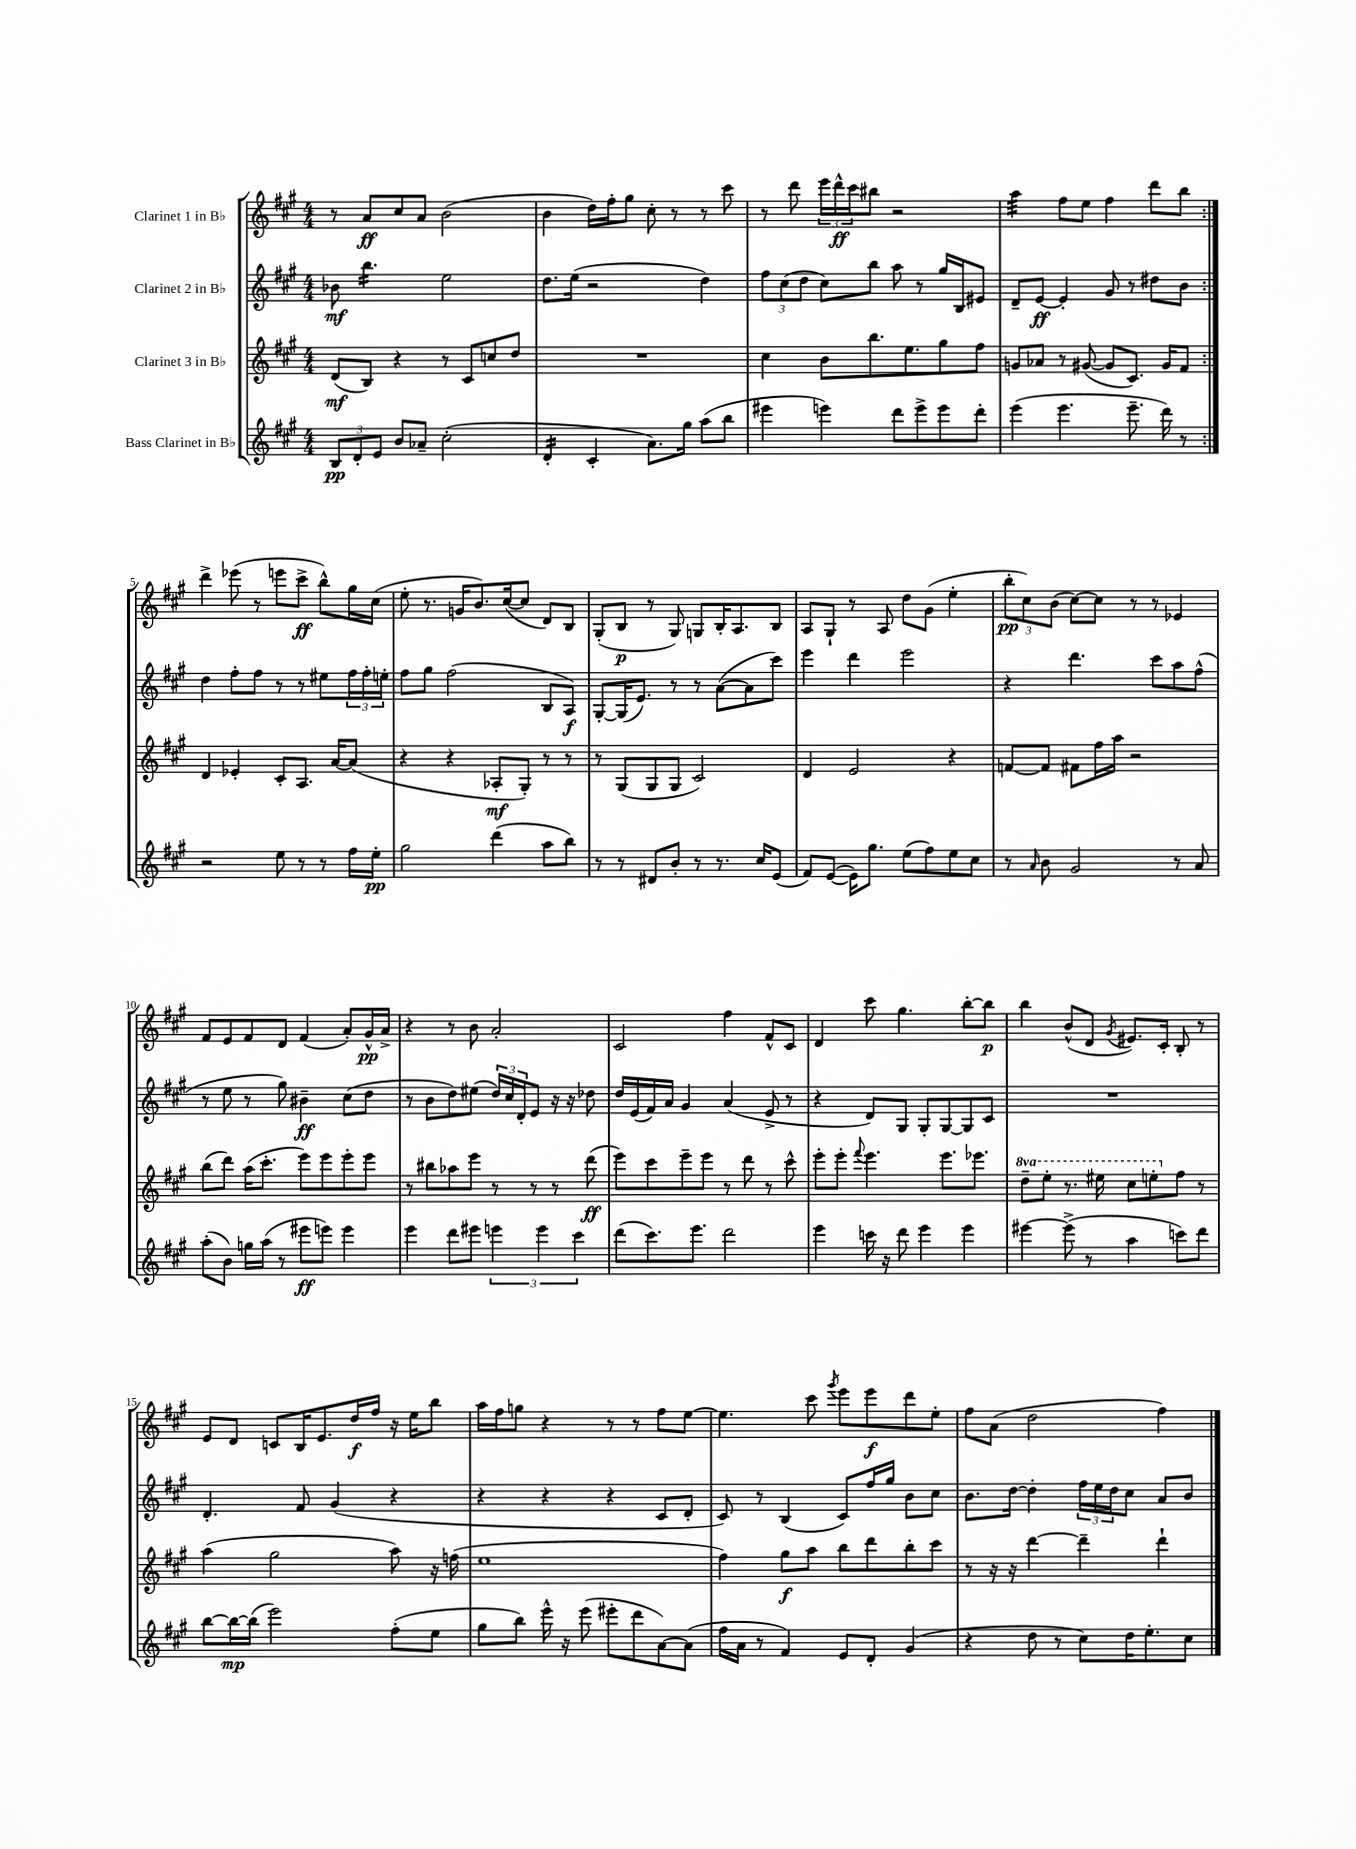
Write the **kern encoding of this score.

**kern	**kern	**kern	**kern
*staff4	*staff3	*staff2	*staff1
*clefG2	*clefG2	*clefG2	*clefG2
*k[f#c#g#]	*k[f#c#g#]	*k[f#c#g#]	*k[f#c#g#]
*M4/4	*M4/4	*M4/4	*M4/4
12B/L	(8d/L	8b-\	8r
12d'/	.	.	.
.	8B/J)	4.bb\	8a/L
12e/J	.	.	.
8b/L	4r	.	8cc#/
8a-~/J	.	.	8a/J
(2cc#'\	8r	2ee\	(2b\
.	8c#/L	.	.
.	8cc/	.	.
.	8dd/J	.	.
=	=	=	=
4d'/	1r	8.dd\L	4b\
.	.	(16ee\Jk	.
4c#'/	.	2r	16dd\LL)
.	.	.	16ff#'\J
.	.	.	8gg#\J
8.a\L)	.	.	8cc#'\
.	.	.	8r
16gg#\Jk	.	.	.
(8aa\L	.	4dd\)	8r
8bb\J	.	.	8ccc#\
=	=	=	=
4eee#\	4cc#\	12ff#\L	8r
.	.	(12cc#\	.
.	.	.	8ddd\
.	.	12dd\J	.
4eee\)	8b\L	8cc#\L)	24eee\LL
.	.	.	24ddd^^\
.	.	.	24ccc#\J
.	8.bb\	8bb\J	8bb#\J
8ddd\L	.	8aa\	2r
.	8.ee\	.	.
8eee^\	.	8r	.
8eee\	8gg#\	16gg#/LL	.
.	.	16B/J	.
8ddd'\J	8ff#\J	8e#/J	.
=	=	=	=
(4eee\	8g/L	8d~/L	4aa\
.	8a-/J	[8e/J	.
4.eee\	8r	4e'/]	8ff#\L
.	([8g#/	.	8ee\J
.	8g#/]L	8g#/	4ff#\
8.eee~\	8.c#/J)	8r	.
.	.	8dd#\L	8ddd\L
16ddd\)	16g#/LK	.	.
8r	8f#/J	8b\J	8bb\J
=:|!	=:|!	=:|!	=:|!
2r	4d/	4dd\	4ddd^\
.	4e-'/	8ff#'\L	(8eee-\
.	.	8ff#\J	8r
8ee\	8c#'/L	8r	8eee\L
8r	8.A/J	8r	8ccc#^\J
8r	.	8ee#\L	8bb^^\L)
.	[16a/LK	.	.
16ff#\LL	(8a/]J	24ff#\L	16gg#\L
.	.	24ff#'\	.
16ee'\JJ	.	.	(16cc#\JJ
.	.	24ee'\JJ	.
=	=	=	=
2gg#\	4r	8ff#\L	8ee'\
.	.	8gg#\J	8.r
.	4r	(2ff#\	.
.	.	.	16g/LK
.	.	.	8.b/)
(4ddd\	8A-'/L	.	.
.	.	.	([16cc#/k
.	8G#'/J)	.	8cc#/]J
8aa\L	8r	8B/L	8d/L)
8bb\J)	8r	8A/J)	8B/J
=	=	=	=
8r	8r	[8G#'/L	(8G#'/L
8r	(8G#/L	(16G#/]K	8B/J
.	.	8.e/J)	.
8d#/L	8G#/	.	8r
8b'/J	8G#/J	8r	8G#/)
8r	2c#/)	8r	8G/L
8.r	.	([8a\L	16B'/K
.	.	.	8.A/
.	.	8a\]	.
16cc#/LK	.	.	.
(8e/J	.	8ccc#\J)	8B/J
=	=	=	=
8f#/L)	4d/	4eee\	8A/L
([8e/J	.	.	8G#`/J
16e\]LK)	2e/	4ddd\	8r
8.gg#\J	.	.	.
.	.	.	8A/
(8ee\L	.	2eee\	8dd\L
8ff#\)	.	.	(8g#\J
8ee\	4r	.	4ee'\
8cc#\J	.	.	.
=	=	=	=
8r	[8f/L	4r	12bb'\L
.	.	.	12cc#\)
16qqa/	.	.	.
8b\	8f/]J	.	.
.	.	.	(12b\J
2g#/	8f#\L	4.ddd\	[8cc#\L)
.	16ff#\L	.	8cc#\]J
.	16aa\JJ	.	.
.	2r	.	8r
.	.	8ccc#\L	8r
8r	.	8aa\	4e-/
8a/	.	(8ff#^^\J	.
=	=	=	=
(8aa'\L	(8bb\L	8r	8f#/L
8b\J)	8ddd\J)	8ee\	8e/
16gg\LL	(16aa\LK	8r	8f#/
(16aa\JJ	8.ccc#'\J	.	.
8r	.	8gg#\)	8d/J
8eee#\L	8eee\L)	4b#~\	(4f#/
8eee\J)	8eee\	.	.
4eee\	8eee'\	(8cc#\L	8a'/L)
.	8eee\J	8dd\J	16g#^^/L
.	.	.	16a^/JJ
=	=	=	=
4eee\	8r	8r	4r
.	8bb#\L	8b\L	.
8ddd\L	8aa-\	8dd\)	8r
8eee#\J	8eee\J	(8ee#\J	8b\
6eee\	8r	24dd/LL)	2a'/
.	.	24cc#/	.
.	.	24d'/J	.
.	8r	8e/J	.
6eee\	.	.	.
.	8r	16r	.
.	.	16r	.
6ccc#\	.	.	.
.	(8ddd\	8dd-\	.
=	=	=	=
(8ddd\L	8eee\L)	16dd/LL	2c#/
.	.	(16e/	.
8.ccc#\)	8ccc#\	16f#/)	.
.	.	16a/JJ	.
.	8eee~\	4g#/	.
8.eee\J	.	.	.
.	8eee\J	.	.
2ddd\	8r	(4a/	4ff#\
.	8ddd\	.	.
.	8r	8e^/	8f#^^/L
.	8ccc#^^\	8r	8c#/J
=	=	=	=
4eee\	8eee'\L	4r	4d/
.	8eee'\J	.	.
.	8qqfff#/	.	.
16ccc\	4.eee\	8d/L)	8ccc#\
16r	.	.	.
8ddd\	.	8G#/J	4.gg#\
4eee\	.	8G#'/L	.
.	8.eee\L	[8G#/	.
4eee\	.	8G#/]	[8bb'\L
.	8.eee-\J	.	.
.	.	8c#/J	8bb\]J
=	=	=	=
[4eee#\	8ddd~\L	1r	4bb\
.	8eee'\J	.	.
(8eee#^\]	8.r	.	(8b^^/L
8r	.	.	8d/J
.	16eee#\	.	.
.	.	.	8qg#/
4aa\	8ccc#\L	.	8.e#/L)
.	8eee'\	.	.
.	.	.	16c#'/Jk
8ccc\L)	8ff#\J	.	8B'/
8ddd\J	8r	.	8r
=	=	=	=
[8bb\L	(4aa\	4.d'/	8e/L
16bb\_L	.	.	8d/J
(16bb\]JJ	.	.	.
2eee\)	2gg#\	.	8c/L
.	.	8f#/	16B/K
.	.	.	8.e/
.	.	(4g#/	.
.	.	.	16dd/L
.	.	.	16ff#/JJ
(8ff#'\L	8aa\)	4r	16r
.	.	.	16ee\LK
8ee\J	16r	.	8bb\J
.	(16ff\	.	.
=	=	=	=
8gg#\L	1ee	4r	16aa\LL
.	.	.	16ff#\J
8bb\J)	.	.	8gg\J
16eee^^\	.	4r	4r
16r	.	.	.
(8eee\	.	.	.
8eee#'\L	.	4r	8r
8ddd\	.	.	8r
[8a\)	.	8c#/L	8ff#\L
(8a\]J	.	8d'/J	[8ee\J
=	=	=	=
16ff#\LL	4ff#\)	8c#/)	4.ee\]
16a\JJ	.	.	.
8r	.	8r	.
4f#/)	8gg#\L	(4B/	.
.	8aa\J	.	8ccc#\
.	.	.	8qggg#/
8e/L	8bb\L	8c#/L)	8eee\L
8d'/J	8ddd\	16ff#/L	8eee\
.	.	16gg#/JJ	.
(4g#/	8bb'\	8b\L	8ddd\
.	8ccc#\J	8cc#\J	8ee'\J
=	=	=	=
4r	8r	8.b\L	8ff#\L
.	16r	.	(8a\J
.	16r	[16dd\Jk	.
8dd\	[4ddd\	4dd'\]	2dd\
8r	.	.	.
8cc#\L)	4ddd~\]	24ff#\LL	.
.	.	24ee\	.
.	.	24dd\J	.
16dd\K	.	8cc#\J	.
8.ee'\	.	.	.
.	4ddd`\	8a/L	4ff#\)
8cc#\J	.	8b/J	.
==	==	==	==
*-	*-	*-	*-
